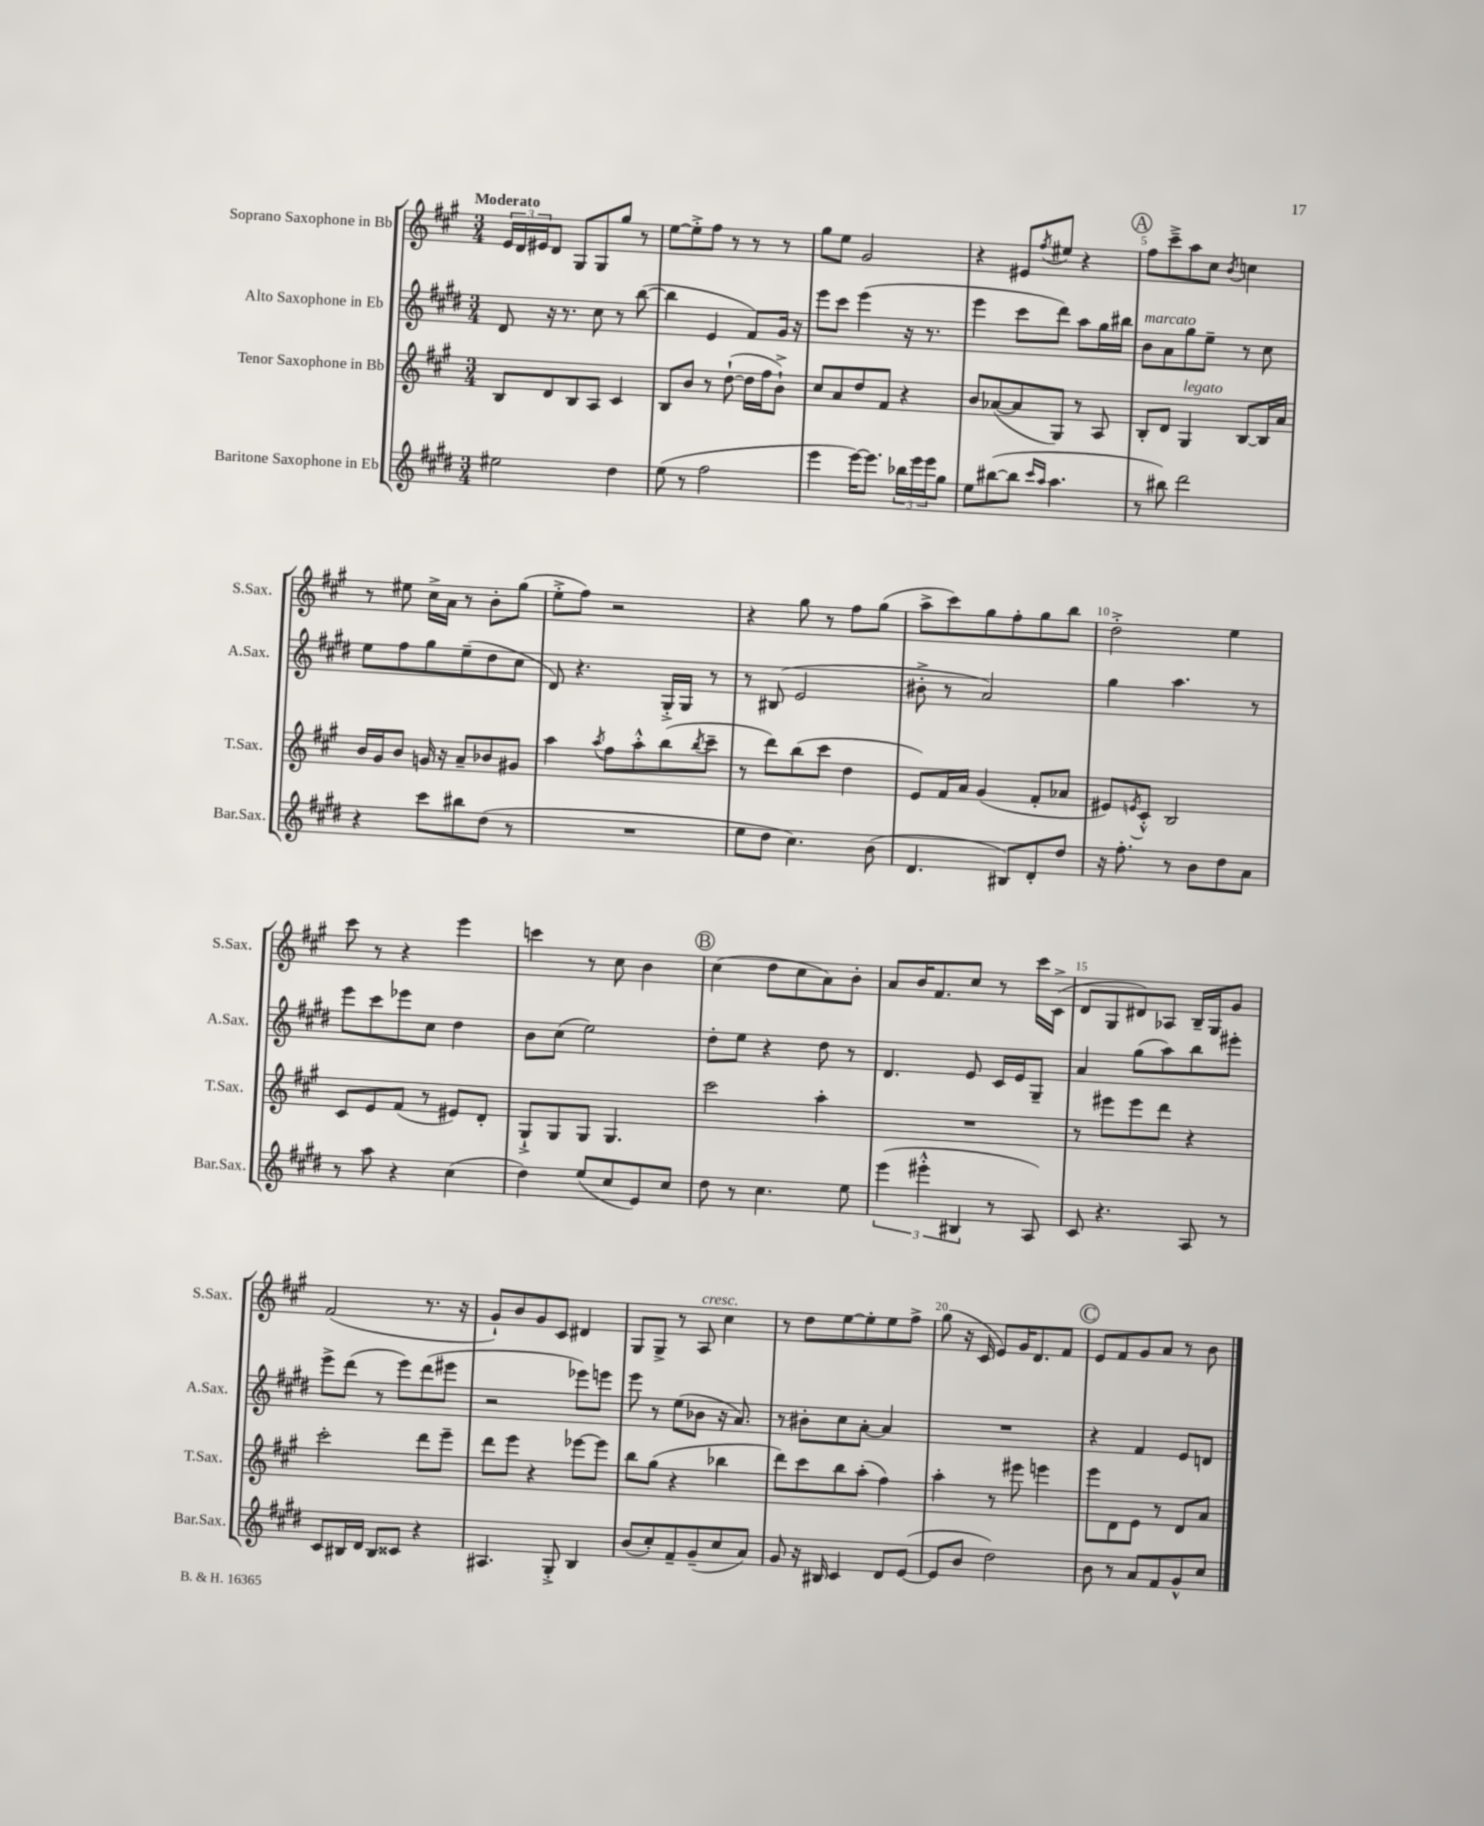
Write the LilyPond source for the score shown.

<<
\new StaffGroup <<
\new Staff = "s0" \with { instrumentName = "Soprano Saxophone in Bb" shortInstrumentName = "S.Sax." } {
    \clef treble \key a \major \numericTimeSignature \time 3/4 \tempo "Moderato"
    \tuplet 3/2 { e'16 d'16 eis'16 } d'8 gis8 gis8 gis''8 r8 |
    e''8~ e''8-.-> fis''8 r8 r8 r8 |
    gis''8 e''8 gis'2 |
    r4 eis'8 \acciaccatura { fis''8 } eis''8 r4 |
    \mark \markup { \circle "A" } fis''8 cis'''8---> a''8 cis''8 \acciaccatura { b'8 } c''4 |
    r8 eis''8 cis''16-> a'16 r8 b'8-. gis''8( |
    e''8-.-> fis''8) r2 |
    r4 gis''8 r8 fis''8 gis''8( |
    a''8-> cis'''8) gis''8 fis''8-. gis''8 b''8 |
    d''2-.-> e''4 |
    cis'''8 r8 r4 e'''4 |
    c'''4 r8 cis''8 b'4 |
    \mark \markup { \circle "B" } cis''4( d''8 cis''8 a'8) b'8-. |
    a'8 b'16 fis'8. cis''8 r8 cis'''16 cis'16->( |
    d'8 gis8 dis'8) aes8 b16-- gis16 gis'8 |
    fis'2( r8. r16 |
    gis'8-!) b'8 gis'8 cis'8 dis'4 |
    gis8 gis8-> r8 a8^\markup { \italic "cresc." } cis''4 |
    r8 d''8 e''8~ e''8-. e''8 fis''8-> |
    gis''8( r16 cis'16 e'8) gis'16 d'8. fis'8 |
    \mark \markup { \circle "C" } e'8 fis'8 gis'8 a'8 r8 b'8 \bar "|." |
}
\new Staff = "s1" \with { instrumentName = "Alto Saxophone in Eb" shortInstrumentName = "A.Sax." } {
    \clef treble \key e \major \numericTimeSignature \time 3/4
    dis'8 r16 r8. cis''8 r8 b''8~( |
    b''4 e'4 fis'8) gis'16 r16 |
    e'''8 cis'''8 e'''4( r16 r8. |
    e'''4 cis'''8 dis'''8) a''8 gis''16 bis''16 |
    \mark \markup { \circle "A" } b'8^\markup { \italic "marcato" } a'8 gis''8 e''8-- r8 cis''8 |
    e''8 fis''8 gis''8 e''8--( dis''8 cis''8 |
    dis'8) r4. gis16-.-> gis16 r8 |
    r8 bis8( e'2 |
    bis'8-.-> r8 a'2) |
    gis''4 a''4. r8 |
    e'''8 cis'''8 ees'''8 cis''8 dis''4 |
    b'8 cis''8( e''2) |
    \mark \markup { \circle "B" } dis''8-. e''8 r4 dis''8 r8 |
    dis'4. e'8 cis'16 e'16 gis8-- |
    a'4 gis''8( a''8) b''8 eis'''8-. |
    e'''8-> dis'''8( r8 e'''8) dis'''8( eis'''8 |
    r2 ees'''8) e'''8 |
    e'''8 r8 e''8( bes'8 r16 a'8.) |
    r8 bis'8-. cis''8 a'8~-. a'4 |
    R2. |
    \mark \markup { \circle "C" } r4 fis'4 e'8 d'8 \bar "|." |
}
\new Staff = "s2" \with { instrumentName = "Tenor Saxophone in Bb" shortInstrumentName = "T.Sax." } {
    \clef treble \key a \major \numericTimeSignature \time 3/4
    b8 d'8 b8 a8 cis'4 |
    b8 b'8 r8 d''8~-!( d''16 fis''16 b'8-!->) |
    cis''8 a'8 d''8 fis'8 r4 |
    b'8 aes'8~( aes'8 gis8) r8 a8 |
    \mark \markup { \circle "A" } b8-. d'8 gis4^\markup { \italic "legato" } b8~ b16 a'16 |
    b'16 gis'16 b'8 g'16 r16 a'8-- bes'8 gis'8 |
    a''4 \acciaccatura { a''8 } fis''8 a''8-.-^ b''8( \acciaccatura { b''8 } cis'''8-- |
    r8 d'''8) b''8( cis'''8 d''4 |
    e'8) fis'16 a'16 gis'4( fis'8-. aes'8 |
    eis'8) \acciaccatura { e'8 } cis'8-.-^ b2 |
    cis'8 e'8 fis'8( r8 eis'8) d'8-. |
    gis8-!-> gis8 gis8 gis4. |
    \mark \markup { \circle "B" } cis'''2 a''4-. |
    R2. |
    r8 eis'''8 eis'''8 d'''8 r4 |
    cis'''2-. d'''8 e'''8-- |
    d'''8 e'''8 r4 ees'''8~ ees'''8 |
    b''8 gis''8( r4 bes''4 |
    d'''8) cis'''8 b''8 a''8-.( fis''4) |
    a''4-. r8 eis'''8 e'''4 |
    \mark \markup { \circle "C" } e'''8 d'8 e'8 r8 d'8 a'8 \bar "|." |
}
\new Staff = "s3" \with { instrumentName = "Baritone Saxophone in Eb" shortInstrumentName = "Bar.Sax." } {
    \clef treble \key e \major \numericTimeSignature \time 3/4
    eis''2 dis''4 |
    e''8( r8 fis''2 |
    e'''4 e'''16~) e'''8. \tuplet 3/2 { bes''16 e'''16 e'''16 } gis''8 |
    e''8 bis''8~( bis''8 \grace { cis'''16 a''16 } a''4. |
    \mark \markup { \circle "A" } r8 bis''8) dis'''2 |
    r4 cis'''8 bis''8 dis''8( r8 |
    R2. |
    e''8 dis''8 cis''4.) b'8( |
    dis'4. bis8) dis'8-. dis''8 |
    r16 fis''8.-. r8 b'8 dis''8 a'8 |
    r8 a''8 r4 cis''4( |
    dis''4) e''8( cis''8 e'8) cis''8 |
    \mark \markup { \circle "B" } dis''8 r8 cis''4. e''8 |
    \tuplet 3/2 { e'''4( eis'''4-.-^ bis4 } r8 a8) |
    cis'8 r4. a8 r8 |
    cis'8 bis16 dis'16 bis8 cisis'8 r4 |
    ais4. gis8-.-> b4 |
    b'8( cis''8-.) fis'8-- gis'8--( cis''8 a'8) |
    gis'8 r16 bis16 cis'4 dis'8 e'8~( |
    e'8 b'8 dis''2) |
    \mark \markup { \circle "C" } b'8 r8 a'8 fis'8 gis'8-^ cis''8 \bar "|." |
}
>>
>>
\layout { \context { \Score \override BarNumber.break-visibility = ##(#f #t #t) barNumberVisibility = #(every-nth-bar-number-visible 5) } }
